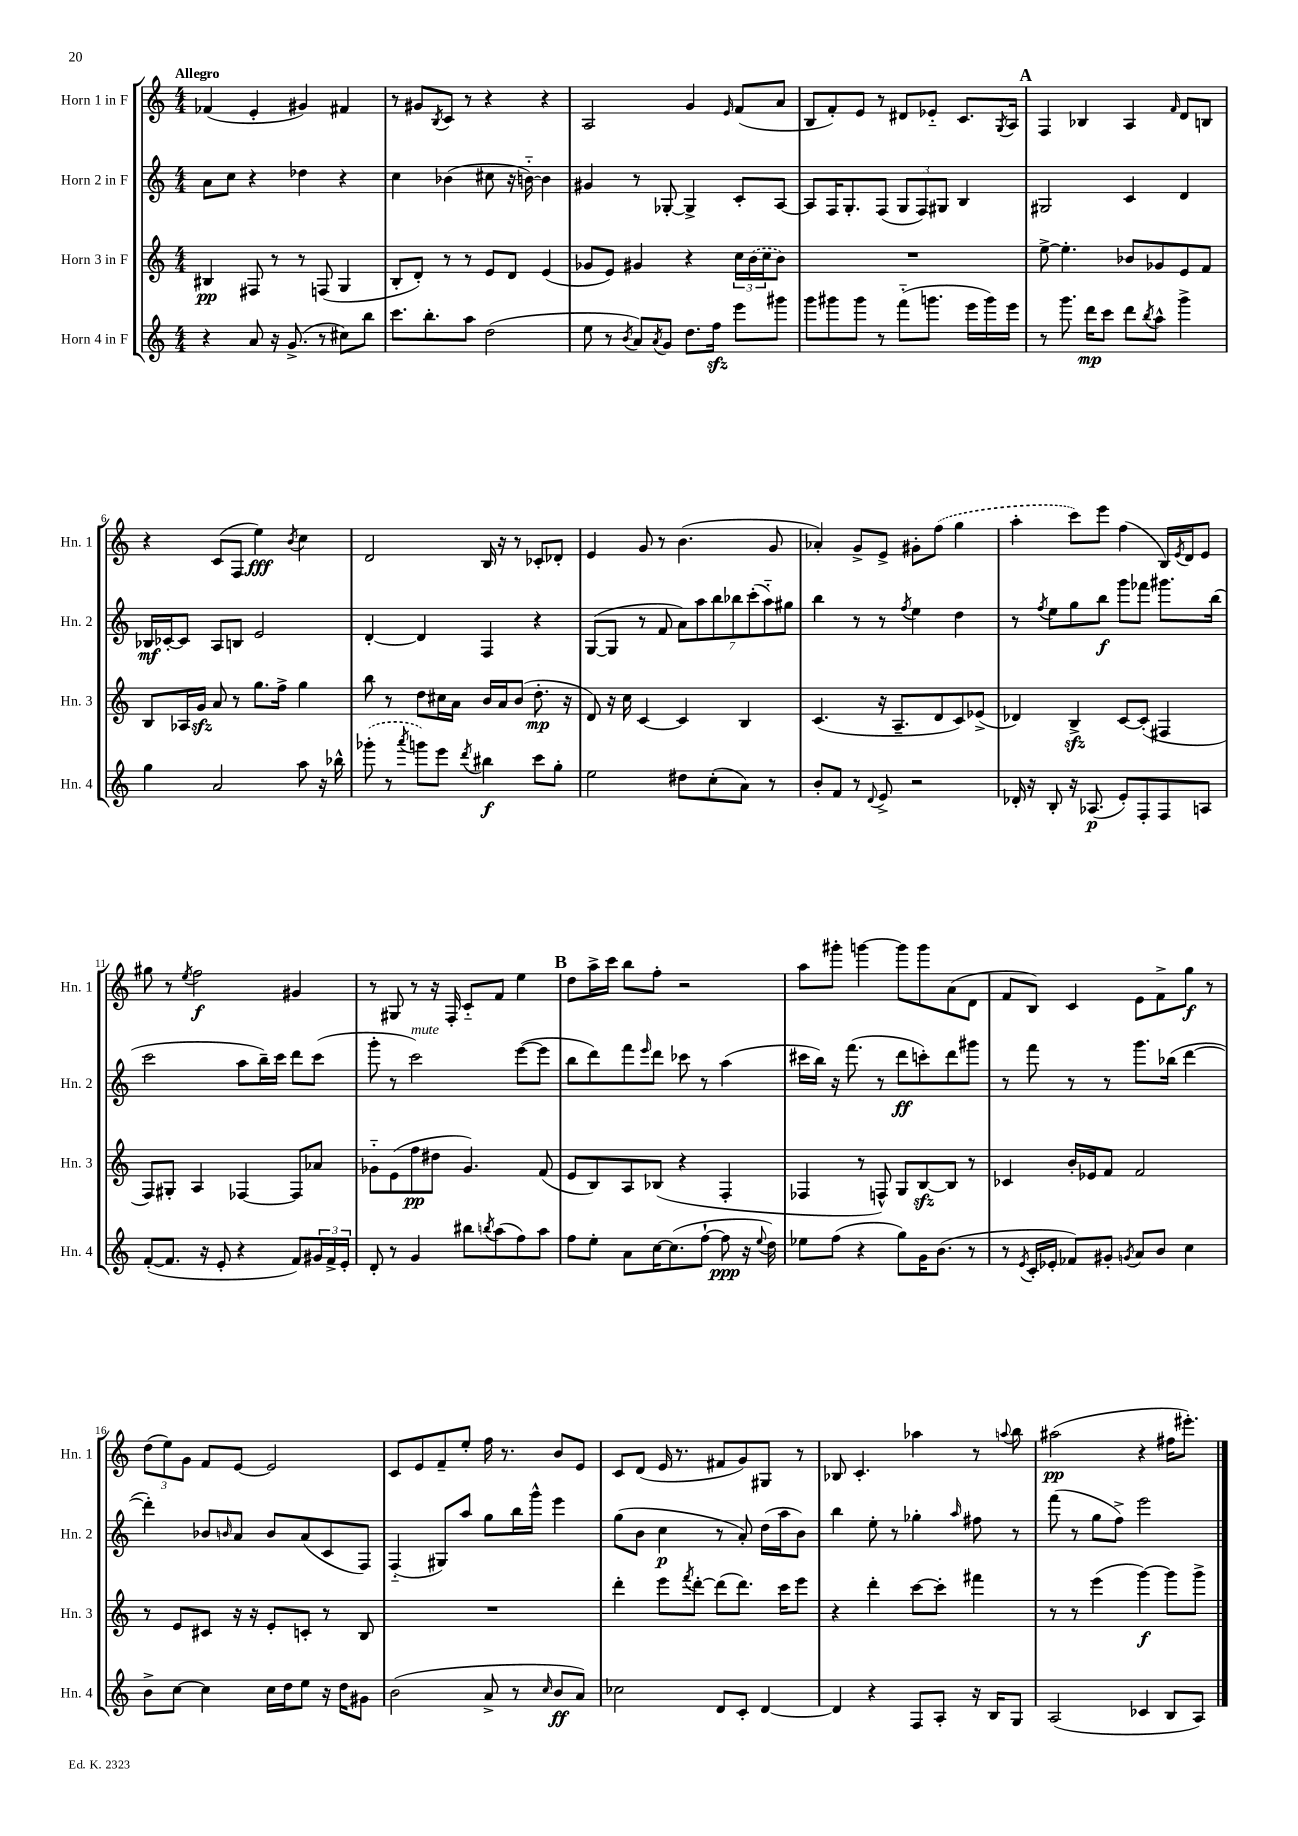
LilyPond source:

<<
\new StaffGroup <<
\new Staff = "s0" \with { instrumentName = "Horn 1 in F" shortInstrumentName = "Hn. 1" } {
    \clef treble \key c \major \numericTimeSignature \time 4/4 \tempo "Allegro"
    fes'4( e'4-. gis'4) fis'4 |
    r8 gis'8 \acciaccatura { b8 } c'8 r8 r4 r4 |
    a2 g'4 \grace { e'16 } f'8( a'8 |
    b8 f'8-.) e'8 r8 dis'8 ees'8-_ c'8. \acciaccatura { g8 } a16 |
    \mark \markup { \bold "A" } f4 bes4 a4 \grace { f'16 } d'8 b8 |
    r4 c'8( f8 e''4\fff) \acciaccatura { b'8 } c''4 |
    d'2 b16 r16 r8 ces'8-. des'8-. |
    e'4 g'8 r8 b'4.( g'8 |
    aes'4-.) g'8-> e'8-> gis'8-. \once \slurDashed f''8( g''4 |
    a''4-. c'''8) e'''8 f''4( b16) \acciaccatura { e'8 } d'16 e'8 |
    gis''8 r8 \acciaccatura { e''8 } f''2\f gis'4 |
    r8 gis8 r8 r16 f16-. c'8-_ f'8 e''4 |
    \mark \markup { \bold "B" } d''8 a''16-> c'''16 b''8 f''8-. r2 |
    a''8 gis'''8-. g'''4~ g'''8 g'''8 a'8( d'8 |
    f'8 b8) c'4 e'8 f'8-> g''8\f r8 |
    \tuplet 3/2 { d''8( e''8) g'8 } f'8 e'8~ e'2 |
    c'8 e'8 f'8-- e''8-. f''16 r8. b'8 e'8 |
    c'8 d'8( e'16 r8. fis'8 g'8) gis8 r8 |
    bes8 c'4.-. aes''4 r8 \appoggiatura { a''8 } b''8 |
    ais''2\pp( r4 fis''16 eis'''8.-.) \bar "|." |
}
\new Staff = "s1" \with { instrumentName = "Horn 2 in F" shortInstrumentName = "Hn. 2" } {
    \clef treble \key c \major \numericTimeSignature \time 4/4
    a'8 c''8 r4 des''4 r4 |
    c''4 bes'4( cis''8 r16 b'16~-_) b'4 |
    gis'4 r8 ges8~-. ges4-> c'8-. a8~ |
    a8 f16 g8.-. f8( \tuplet 3/2 { g8 f8) gis8 } b4 |
    \mark \markup { \bold "A" } gis2 c'4 d'4 |
    bes16\mf ces'16~-. ces'8 a8 b8 e'2 |
    d'4~-. d'4 f4 r4 |
    g8~( g8 r8 f'8 \tuplet 7/4 { a'8) a''8 b''8 bes''8 c'''8-.( a''8-_) gis''8 } |
    b''4 r8 r8 \acciaccatura { f''8 } e''4 d''4 |
    r8 \acciaccatura { f''8 } e''8 g''8 b''8\f g'''8 fes'''8 gis'''8. b''16( |
    c'''2 a''8 b''16--) c'''16 d'''8 c'''8( |
    g'''8-. r8 c'''2^\markup { \italic "mute" }) e'''8~( e'''8 |
    \mark \markup { \bold "B" } b''8 d'''8) f'''8 \grace { e'''16 } d'''8 ces'''8 r8 a''4( |
    cis'''16 b''16) r16 f'''8.( r8 d'''8\ff c'''8-.) d'''8 gis'''8 |
    r8 f'''8 r8 r8 g'''8. bes''16( d'''4~ |
    d'''4-.) bes'8 \grace { b'16 } a'8 b'8 a'8( c'8 f8) |
    f4-_( gis8) a''8 g''8 b''16 g'''16-^ e'''4 |
    g''8( b'8 c''4\p r8 a'8-.) d''16( a''16 b'8) |
    b''4 e''8-. r8 ges''4-. \grace { a''16 } fis''8 r8 |
    f'''8( r8 g''8 f''8->) e'''2 \bar "|." |
}
\new Staff = "s2" \with { instrumentName = "Horn 3 in F" shortInstrumentName = "Hn. 3" } {
    \clef treble \key c \major \numericTimeSignature \time 4/4
    bis4\pp fis8 r8 r8 f8( g4 |
    b8-. d'8-.) r8 r8 e'8 d'8 e'4( |
    ges'8 e'8) gis'4 r4 \tuplet 3/2 { c''16 \once \slurDashed b'16( c''16 } b'8) |
    R1 |
    \mark \markup { \bold "A" } e''8~-> e''4.-. bes'8 ges'8 e'8 f'8 |
    b8 aes16 g'16\sfz a'8 r8 g''8. f''16-> g''4 |
    b''8 r8 d''8 cis''16 a'16 b'16 a'16 b'8( d''8.-.\mp r16 |
    d'8) r16 c''16 c'4~ c'4 b4 |
    c'4.( r16 a8.-- d'8 c'8) ees'8->( |
    des'4) b4->\sfz c'8~ c'8-.( fis4 |
    f8) gis8-. a4 fes4~ fes8 aes'8 |
    ges'8-_ e'8( f''8\pp dis''8 ges'4.) f'8( |
    \mark \markup { \bold "B" } e'8 b8) a8 bes8( r4 f4-. |
    fes4 r8 f8-^) g8 b8~\sfz b8 r8 |
    ces'4 b'16-. ees'16 f'8 f'2 |
    r8 e'8 cis'8 r16 r16 e'8-. c'8-. r8 b8 |
    R1 |
    d'''4-. e'''8 \acciaccatura { f'''8 } d'''8~-. d'''8( d'''8.) c'''16 e'''8 |
    r4 d'''4-. c'''8~ c'''8-. fis'''4 |
    r8 r8 e'''4( g'''4~\f) g'''8 g'''8-> \bar "|." |
}
\new Staff = "s3" \with { instrumentName = "Horn 4 in F" shortInstrumentName = "Hn. 4" } {
    \clef treble \key c \major \numericTimeSignature \time 4/4
    r4 a'8 r16 g'8.->( r8 cis''8) b''8 |
    c'''8. b''8.-. a''8 d''2( |
    e''8 r8 \acciaccatura { b'8 } a'8) \acciaccatura { a'8 } g'8 d''8. f''16\sfz e'''8 gis'''8 |
    g'''8 gis'''8 gis'''8 r8 f'''8-_( g'''8. e'''16 g'''16) e'''16 |
    \mark \markup { \bold "A" } r8 g'''8. d'''16\mp c'''8 d'''8 \acciaccatura { b''8 } a''8-^ g'''4-> |
    g''4 a'2 a''8 r16 bes''16-^ |
    \once \slurDashed ges'''8-.( r8 \acciaccatura { a'''8 } g'''8) e'''8 \acciaccatura { d'''8 } bis''4\f c'''8 g''8-. |
    e''2 dis''8 c''8-.( a'8) r8 |
    b'8-. f'8 r8 \appoggiatura { d'8 } e'8-> r2 |
    des'16-. r16 b8-. r16 aes8.\p( e'8-.) f8-. f8 a8 |
    f'8~-.( f'8. r16 e'8-. r4 f'8) \tuplet 3/2 { gis'16 f'16-> e'16-. } |
    d'8-. r8 g'4 bis''8 \acciaccatura { b''8 } a''8( f''8) a''8 |
    \mark \markup { \bold "B" } f''8 e''8-. a'8 c''16~ c''8.( f''8~-! f''8\ppp r16 \appoggiatura { e''8 } d''16) |
    ees''8 f''8( r4 g''8) g'16 b'8.( r8 |
    r8 \acciaccatura { e'8 } c'16-. ees'16-. fes'8) gis'8-. \acciaccatura { g'8 } a'8 b'8 c''4 |
    b'8-> c''8~ c''4 c''16 d''16 e''8 r16 d''16 gis'8 |
    b'2( a'8-> r8 \grace { c''16 } b'8\ff a'8) |
    ces''2 d'8 c'8-. d'4~ |
    d'4 r4 f8 a8-. r16 b16 g8 |
    a2( ces'4 b8 a8) \bar "|." |
}
>>
>>
